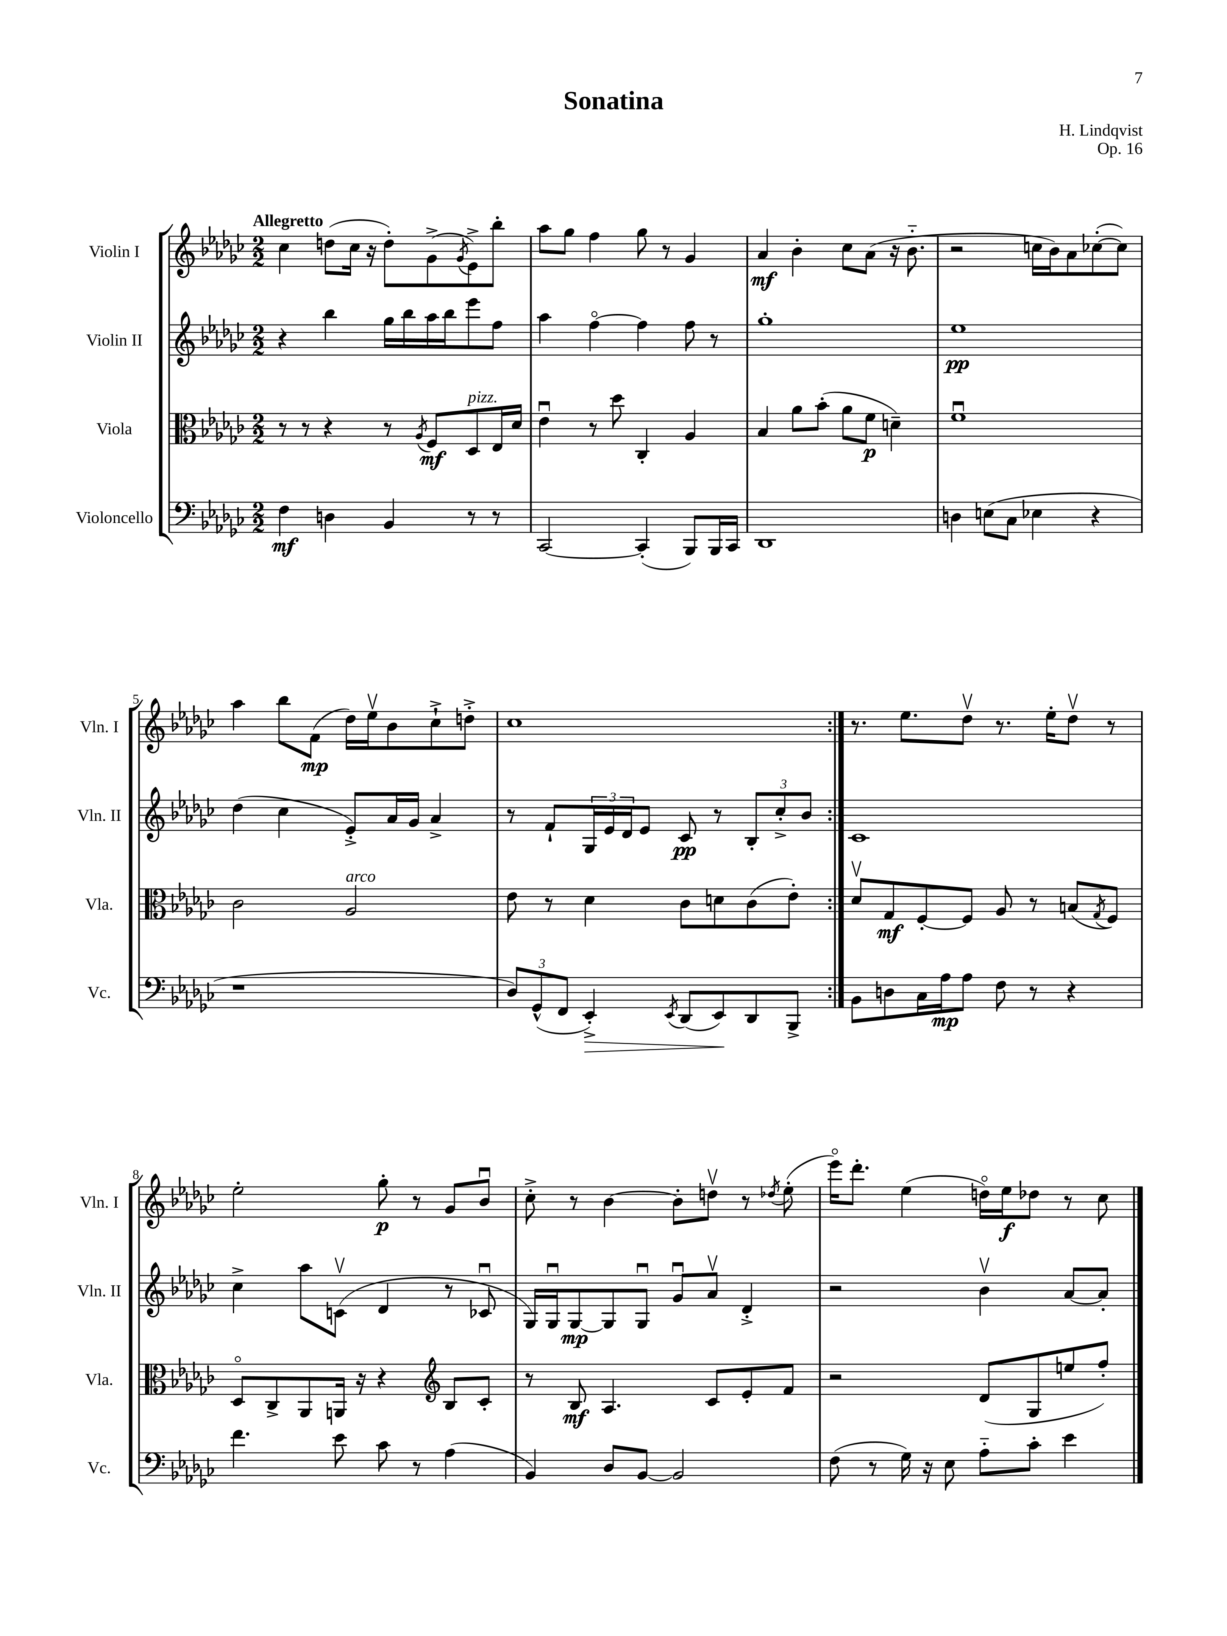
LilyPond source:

\header { title = "Sonatina" composer = "H. Lindqvist" opus = "Op. 16" }
<<
\new StaffGroup <<
\new Staff = "s0" \with { instrumentName = "Violin I" shortInstrumentName = "Vln. I" } {
    \clef treble \key ges \major \numericTimeSignature \time 2/2 \tempo "Allegretto"
    \repeat volta 2 { ces''4 d''8( ces''16 r16 d''8-.) ges'8->( \acciaccatura { ges'8 } ees'8->) bes''8-. |
    aes''8 ges''8 f''4 ges''8 r8 ges'4 |
    aes'4\mf bes'4-. ces''8 aes'8( r16 bes'8.-_ |
    r2 c''16 bes'16) aes'8 ces''8~-.( ces''8) |
    aes''4 bes''8 f'8\mp( des''16) ees''16\upbow bes'8 ces''8-!-> d''8-.-> |
    ces''1 | }
    r8. ees''8. des''8\upbow r8. ees''16-. des''8\upbow r8 |
    ees''2-. ges''8-.\p r8 ges'8 bes'8\downbow |
    ces''8-.-> r8 bes'4~ bes'8-. d''8\upbow r8 \acciaccatura { des''8 } ees''8-.( |
    ees'''16\flageolet) des'''8.-. ees''4( d''16\flageolet) ees''16\f des''8 r8 ces''8 \bar "|." |
}
\new Staff = "s1" \with { instrumentName = "Violin II" shortInstrumentName = "Vln. II" } {
    \clef treble \key ges \major \numericTimeSignature \time 2/2
    \repeat volta 2 { r4 bes''4 ges''16 bes''16 aes''16 bes''16 ees'''8 f''8 |
    aes''4 f''4~\flageolet f''4 f''8 r8 |
    ges''1-. |
    ees''1\pp |
    des''4( ces''4 ees'8-.->) aes'16 ges'16 aes'4-> |
    r8 f'8-! \tuplet 3/2 { ges16 ees'16 des'16 } ees'8 ces'8\pp r8 \tuplet 3/2 { bes8-. ces''8-.-> bes'8 } | }
    ces'1 |
    ces''4-> aes''8 c'8\upbow( des'4 r8 ces'8\downbow |
    ges16) ges16\downbow ges8~\mp ges8 ges8\downbow ges'8\downbow aes'8\upbow des'4-.-> |
    r2 bes'4\upbow aes'8~ aes'8-. \bar "|." |
}
\new Staff = "s2" \with { instrumentName = "Viola" shortInstrumentName = "Vla." } {
    \clef alto \key ges \major \numericTimeSignature \time 2/2
    \repeat volta 2 { r8 r8 r4 r8 \acciaccatura { aes8 } f8\mf des8^\markup { \italic "pizz." } ees16 des'16 |
    ees'4\downbow r8 des''8 ces4-. aes4 |
    bes4 aes'8 bes'8-.( aes'8 f'8\p d'4--) |
    f'1\downbow |
    ces'2 aes2^\markup { \italic "arco" } |
    ees'8 r8 des'4 ces'8 d'8 ces'8( ees'8-.) | }
    des'8\upbow ges8\mf f8~-. f8 aes8 r8 b8( \acciaccatura { ges8 } f8) |
    des8\flageolet ces8-> aes,8 a,16 r16 r4 \clef treble bes8 ces'8-. |
    r8 bes8\mf aes4. ces'8 ees'8-. f'8 |
    r2 des'8( ges8 e''8 f''8-.) \bar "|." |
}
\new Staff = "s3" \with { instrumentName = "Violoncello" shortInstrumentName = "Vc." } {
    \clef bass \key ges \major \numericTimeSignature \time 2/2
    \repeat volta 2 { f4\mf d4 bes,4 r8 r8 |
    ces,2~ ces,4-.( bes,,8) bes,,16 ces,16 |
    des,1 |
    d4 e8( ces8 ees4 r4 |
    r1 |
    \tuplet 3/2 { des8) ges,8-^( f,8 } ees,4-.->\>) \acciaccatura { ees,8 } des,8( ees,8\!) des,8 bes,,8-> | }
    bes,8 d8 ces16 aes16\mp aes8 f8 r8 r4 |
    f'4. ees'8 ces'8 r8 aes4( |
    bes,4) des8 bes,8~ bes,2 |
    f8( r8 ges16) r16 ees8 aes8-_ ces'8-. ees'4 \bar "|." |
}
>>
>>
